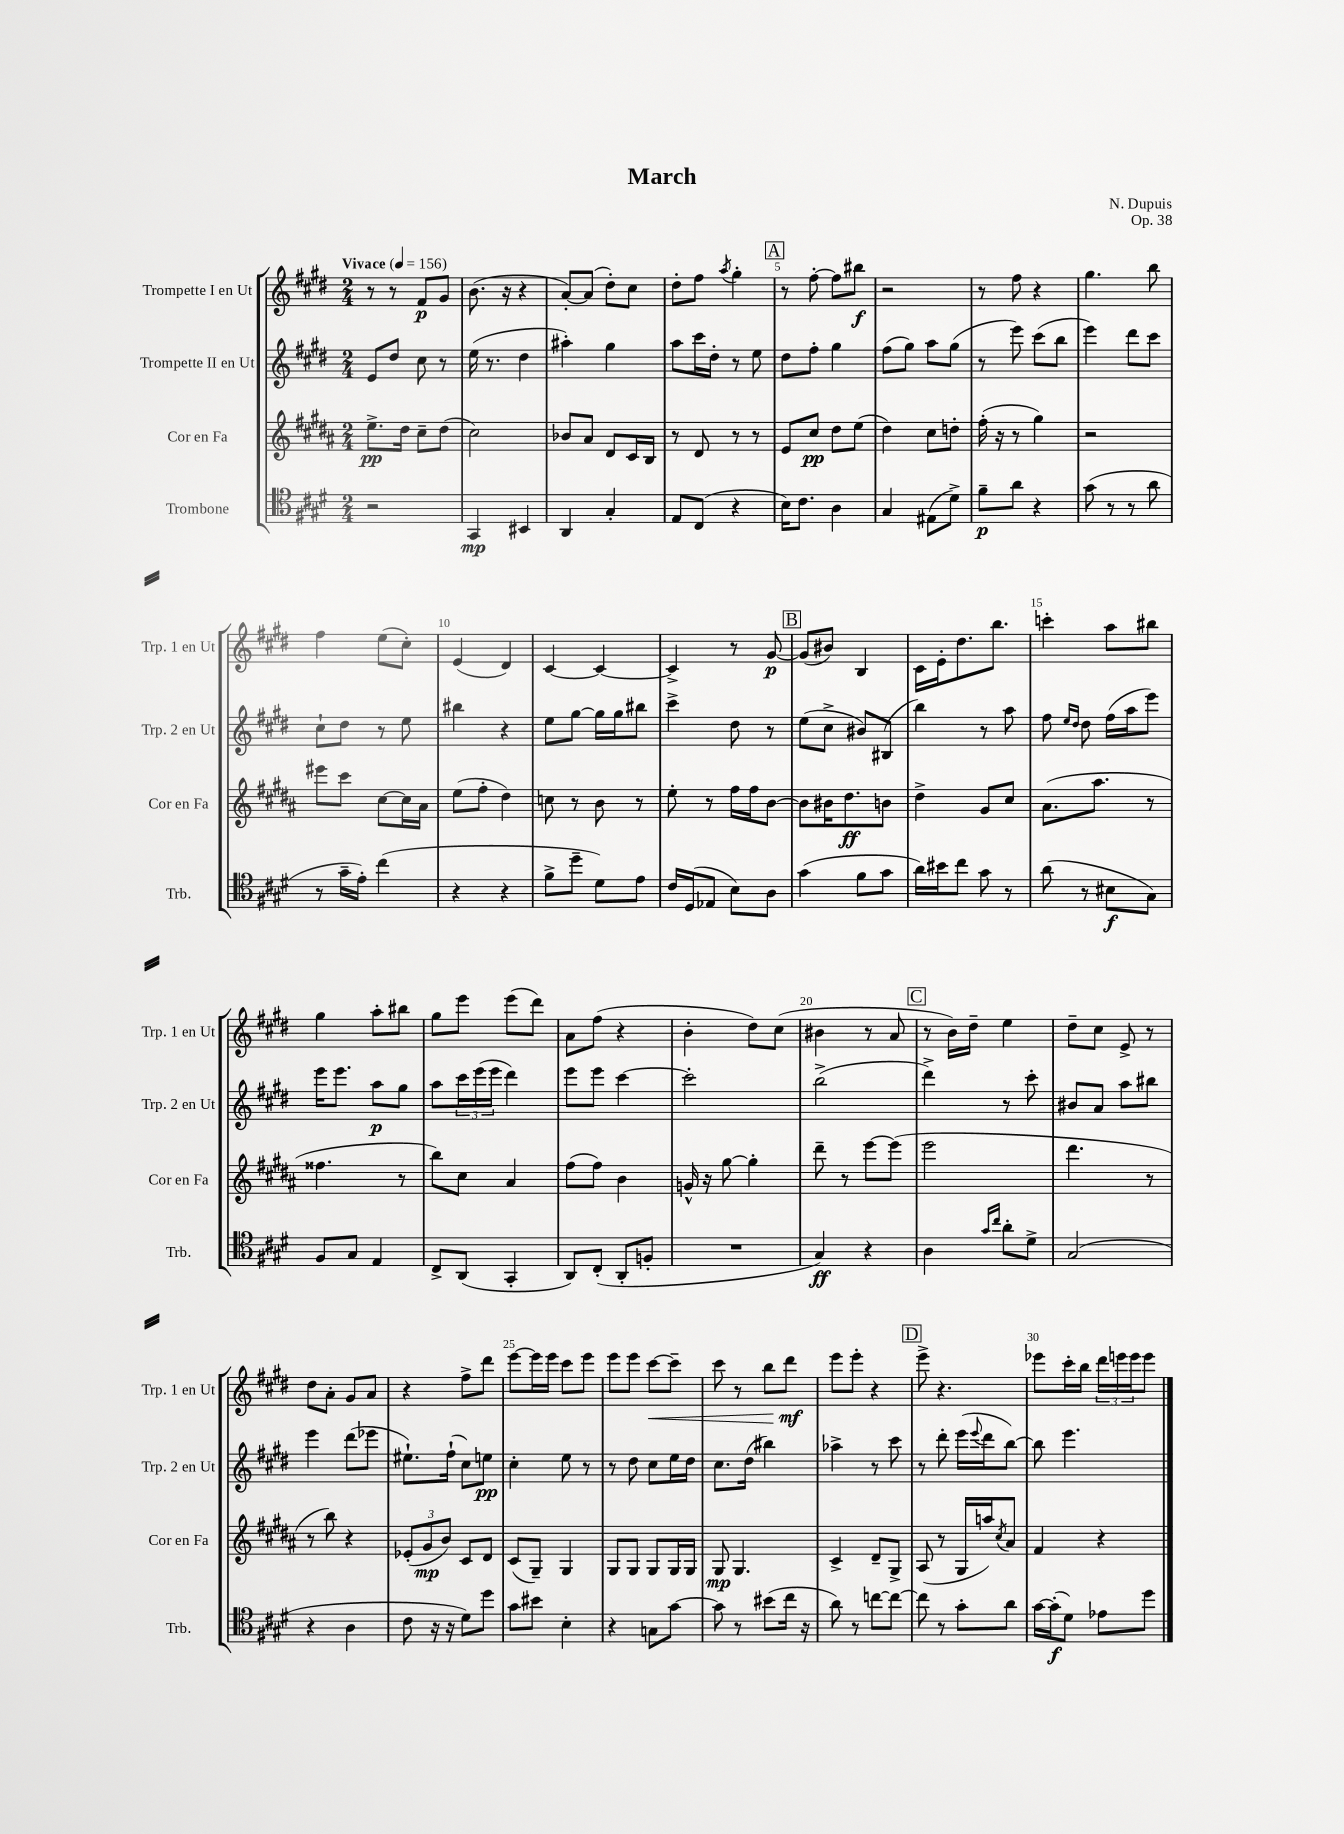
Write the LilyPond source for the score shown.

\header { title = "March" composer = "N. Dupuis" opus = "Op. 38" }
<<
\new StaffGroup <<
\new Staff = "s0" \with { instrumentName = "Trompette I en Ut" shortInstrumentName = "Trp. 1 en Ut" } {
    \clef treble \key e \major \numericTimeSignature \time 2/4 \tempo "Vivace" 4 = 156
    r8 r8 fis'8\p gis'8 |
    b'8.( r16 r4 |
    a'8~-.) a'8( dis''8-.) cis''8 |
    dis''8-. fis''8 \acciaccatura { a''8 } gis''4-. |
    \mark \markup { \box "A" } r8 fis''8~-. fis''8 bis''8\f |
    r2 |
    r8 fis''8 r4 |
    gis''4. b''8 |
    fis''4 e''8( cis''8-.) |
    e'4( dis'4) |
    cis'4~ cis'4~ |
    cis'4-> r8 gis'8~\p |
    \mark \markup { \box "B" } gis'8( bis'8) b4 |
    cis'16 e'16-. dis''8. b''8. |
    c'''4-. a''8 bis''8 |
    gis''4 a''8-. bis''8 |
    gis''8 e'''8 e'''8( dis'''8) |
    a'8 fis''8( r4 |
    b'4-. dis''8) cis''8( |
    bis'4 r8 a'8 |
    \mark \markup { \box "C" } r8 b'16) dis''16-- e''4 |
    dis''8-- cis''8 e'8-> r8 |
    dis''8 a'8-. gis'8 a'8 |
    r4 fis''8-> dis'''8 |
    e'''8~ e'''16 e'''16 cis'''8 e'''8 |
    e'''8 e'''8 cis'''8~\< cis'''8-- |
    cis'''8 r8 b''8 dis'''8\mf\! |
    e'''8 e'''8-. r4 |
    \mark \markup { \box "D" } e'''8-> r4. |
    ees'''8 cis'''16-. b''16 \tuplet 3/2 { dis'''16 e'''16 e'''16 } e'''8 \bar "|." |
}
\new Staff = "s1" \with { instrumentName = "Trompette II en Ut" shortInstrumentName = "Trp. 2 en Ut" } {
    \clef treble \key e \major \numericTimeSignature \time 2/4
    e'8 dis''8 cis''8 r8 |
    e''16( r8. dis''4 |
    ais''4-.) gis''4 |
    a''8 cis'''16 dis''16-. r8 e''8 |
    \mark \markup { \box "A" } dis''8 fis''8-. gis''4 |
    fis''8( gis''8) a''8 gis''8( |
    r8 e'''8) cis'''8( b''8 |
    e'''4) dis'''8 cis'''8 |
    cis''8-! dis''8 r8 e''8 |
    bis''4 r4 |
    e''8 gis''8~ gis''16 gis''16 bis''8 |
    cis'''4-> dis''8 r8 |
    \mark \markup { \box "B" } e''8( cis''8-> bis'8) bis8( |
    b''4) r8 a''8 |
    fis''8 \grace { e''16 dis''16 } dis''8 fis''16( a''16 e'''8) |
    e'''16 e'''8. a''8\p gis''8 |
    a''8 \tuplet 3/2 { cis'''16 e'''16( e'''16 } dis'''4) |
    e'''8 e'''8 cis'''4~ |
    cis'''2-. |
    b''2->( |
    \mark \markup { \box "C" } dis'''4->) r8 cis'''8-. |
    bis'8 a'8 a''8 bis''8 |
    e'''4 dis'''8( ees'''8 |
    eis''8.-!) fis''16-!( cis''8) e''8\pp |
    cis''4-. e''8 r8 |
    r8 dis''8 cis''8 e''16 dis''16 |
    cis''8. dis''16( bis''4) |
    aes''4-> r8 cis'''8 |
    \mark \markup { \box "D" } r8 dis'''8-. e'''16( \appoggiatura { e'''8 } dis'''16 b''8~) |
    b''8 e'''4. \bar "|." |
}
\new Staff = "s2" \with { instrumentName = "Cor en Fa" shortInstrumentName = "Cor en Fa" } {
    \clef treble \key b \major \numericTimeSignature \time 2/4
    e''8.->\pp dis''16 cis''8-- dis''8( |
    cis''2) |
    bes'8 ais'8 dis'8 cis'16 b16 |
    r8 dis'8 r8 r8 |
    \mark \markup { \box "A" } e'8 cis''8\pp dis''8 e''8( |
    dis''4) cis''8 d''8-. |
    fis''16-.( r16 r8 gis''4) |
    r2 |
    eis'''8 cis'''8 cis''8~ cis''16 ais'16 |
    e''8( fis''8-. dis''4) |
    c''8 r8 b'8 r8 |
    e''8-. r8 fis''16 fis''16 b'8~ |
    \mark \markup { \box "B" } b'8 bis'16 dis''8.\ff b'8 |
    dis''4-> gis'8 cis''8 |
    ais'8.( ais''8. r8 |
    fisis''4. r8 |
    b''8) cis''8 ais'4 |
    fis''8( fis''8) b'4 |
    g'16-^ r16 gis''8~ gis''4-. |
    dis'''8-- r8 e'''8~ e'''8( |
    \mark \markup { \box "C" } e'''2 |
    dis'''4. r8 |
    r8 b''8) r4 |
    \tuplet 3/2 { ees'8-.( gis'8\mp b'8) } cis'8 dis'8 |
    cis'8( gis8--) gis4 |
    gis8 gis8 gis8 gis16 gis16 |
    gis8\mp gis4. |
    cis'4-> dis'8-- gis8-> |
    \mark \markup { \box "D" } ais8( r8 gis16 a''16) \acciaccatura { cis''8 } ais'8 |
    fis'4 r4 \bar "|." |
}
\new Staff = "s3" \with { instrumentName = "Trombone" shortInstrumentName = "Trb." } {
    \clef tenor \key e \major \numericTimeSignature \time 2/4
    r2 |
    gis,4\mp bis,4 |
    a,4 gis4-. |
    e8 cis8( r4 |
    \mark \markup { \box "A" } b16) cis'8. a4 |
    gis4 eis8( dis'8->) |
    fis'8--\p a'8 r4 |
    gis'8( r8 r8 a'8 |
    r8 gis'16-- e'16-.) cis''4( |
    r4 r4 |
    fis'8-> dis''8-- dis'8) e'8 |
    cis'16 dis16( ees8 b8) a8 |
    \mark \markup { \box "B" } gis'4( fis'8 gis'8 |
    a'16) bis'16 cis''8 gis'8 r8 |
    a'8( r8 bis8\f gis8) |
    fis8 gis8 e4 |
    cis8-> a,8( gis,4-. |
    a,8) cis8-.( a,8-. f8-. |
    R2 |
    gis4\ff) r4 |
    \mark \markup { \box "C" } a4 \grace { gis'16 cis''16 } a'8-. dis'8-> |
    gis2( |
    r4 a4 |
    cis'8 r16 r16 dis'8) dis''8 |
    gis'8 bis'8 b4-. |
    r4 g8 gis'8~ |
    gis'8 r8 bis'8( cis''16 r16 |
    a'8) r8 c''8~ c''8~ |
    \mark \markup { \box "D" } c''8 r8 gis'8-. a'8 |
    gis'16~ gis'16-.\f( dis'8) ees'8 dis''8 \bar "|." |
}
>>
>>
\layout { \context { \Score \override BarNumber.break-visibility = ##(#f #t #t) barNumberVisibility = #(every-nth-bar-number-visible 5) } }
